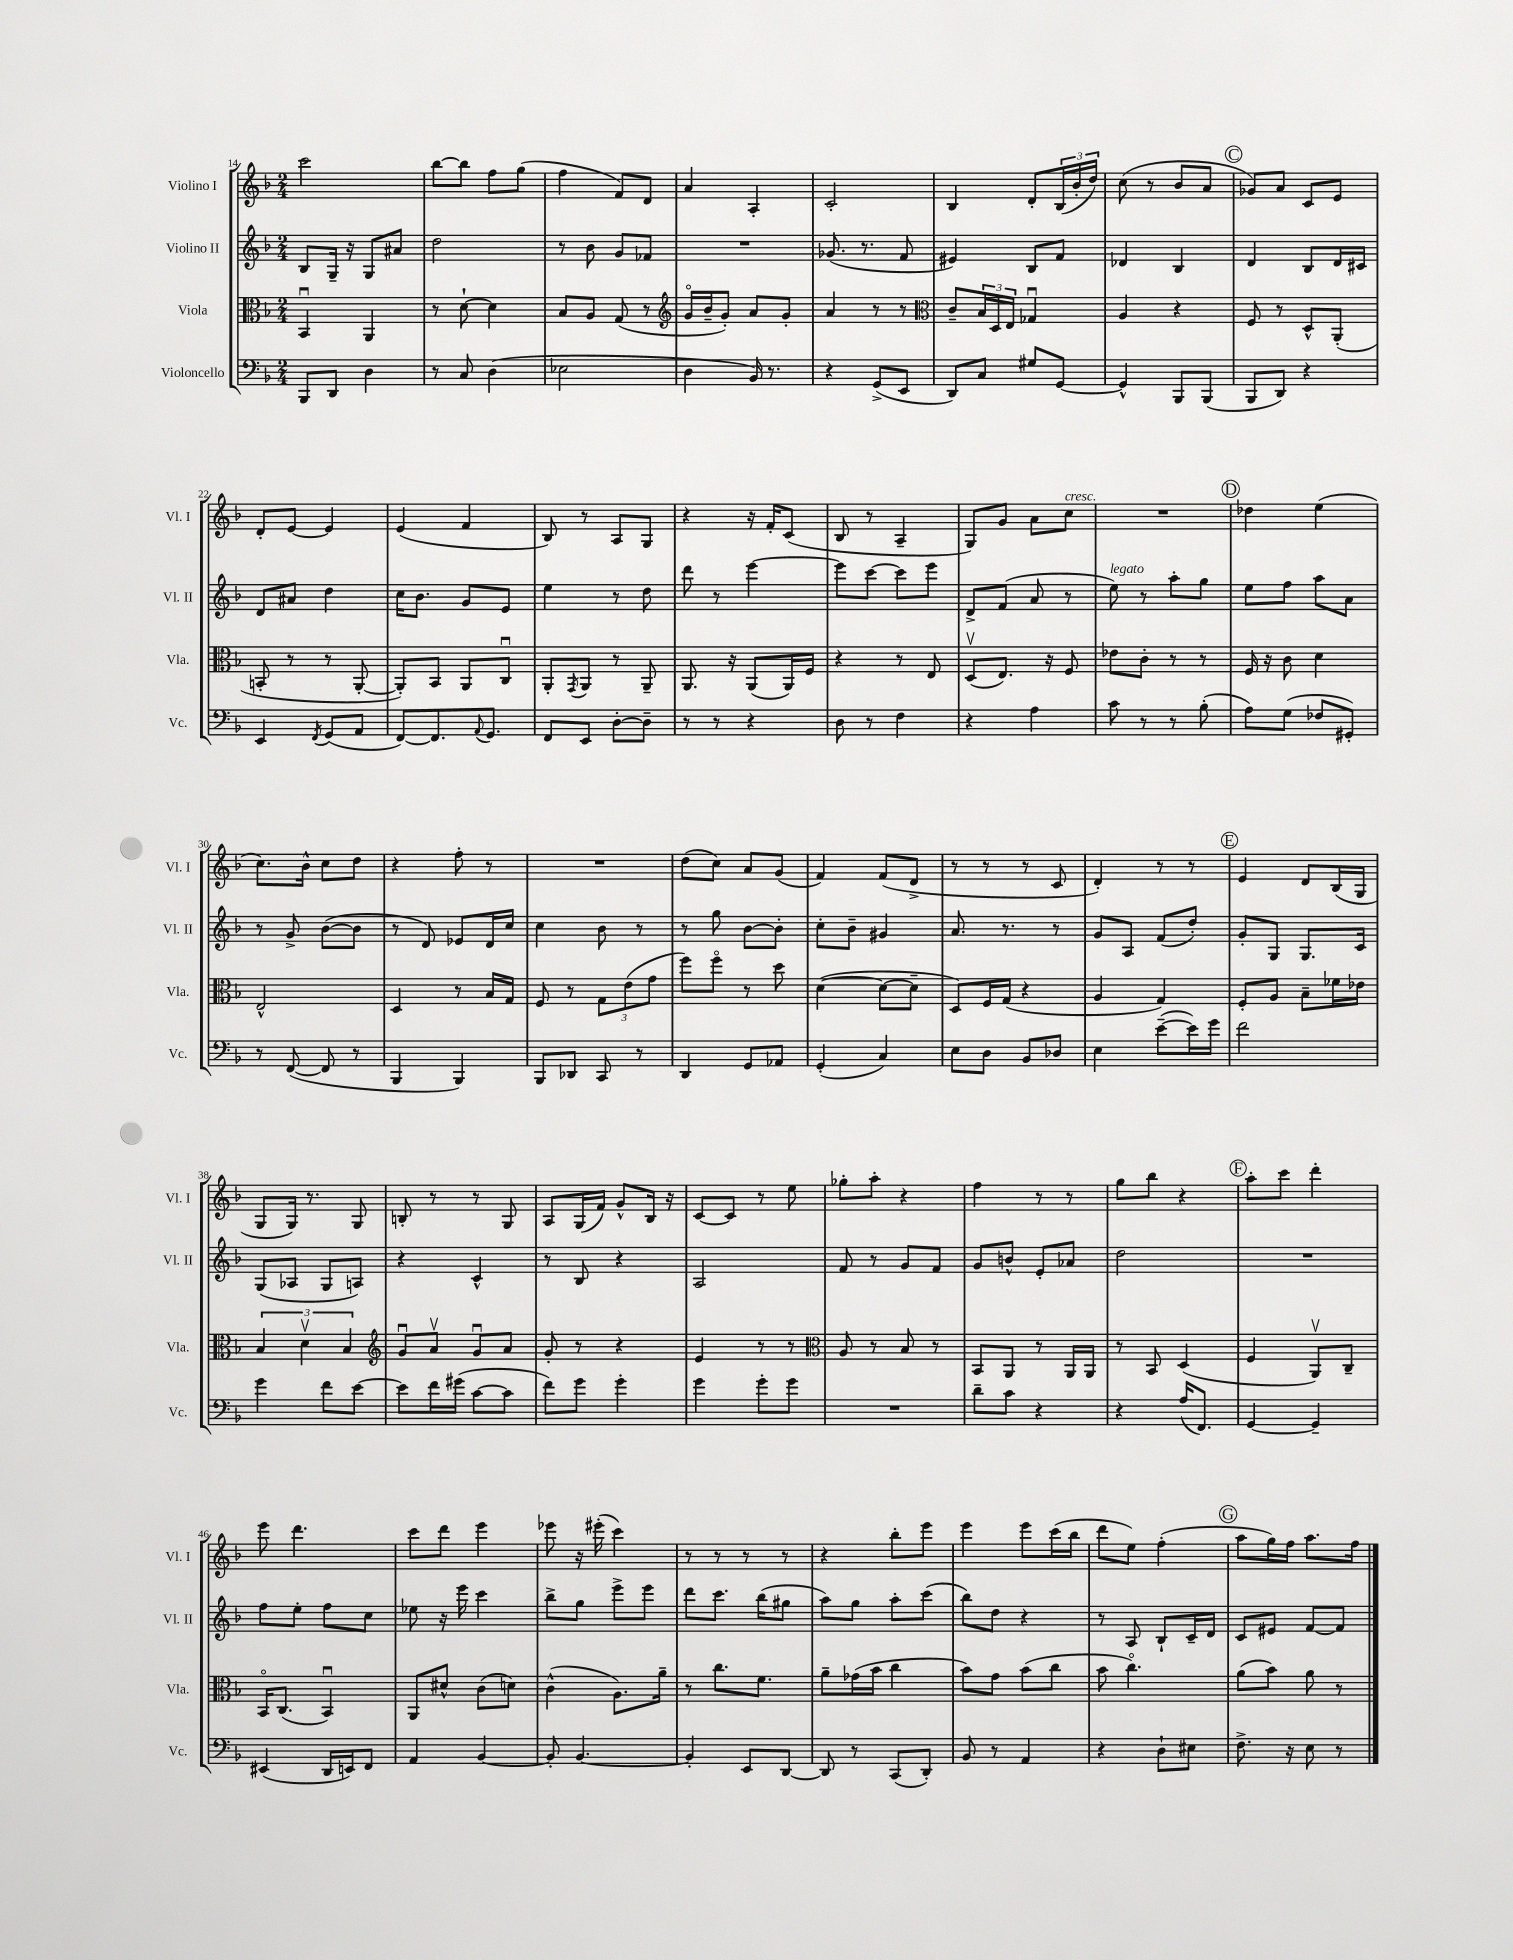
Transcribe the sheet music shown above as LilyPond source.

<<
\new StaffGroup <<
\new Staff = "s0" \with { instrumentName = "Violino I" shortInstrumentName = "Vl. I" } {
    \clef treble \key f \major \numericTimeSignature \time 2/4
    c'''2 |
    bes''8~ bes''8 f''8 g''8( |
    f''4 f'8) d'8 |
    a'4 a4-. |
    c'2-. |
    bes4 d'8-. \tuplet 3/2 { bes16( bes'16-. d''16) } |
    c''8( r8 bes'8 a'8 |
    \mark \markup { \circle "C" } ges'8) a'8 c'8 e'8 |
    d'8-. e'8~ e'4 |
    e'4( f'4 |
    bes8) r8 a8 g8 |
    r4 r16 f'16-. c'8( |
    bes8 r8 a4-- |
    g8) g'8 a'8 c''8^\markup { \italic "cresc." } |
    R2 |
    \mark \markup { \circle "D" } des''4 e''4( |
    c''8.) bes'16-^ c''8 d''8 |
    r4 f''8-. r8 |
    R2 |
    d''8( c''8) a'8 g'8( |
    f'4) f'8( d'8-> |
    r8 r8 r8 c'8 |
    d'4-.) r8 r8 |
    \mark \markup { \circle "E" } e'4 d'8 bes16( g16 |
    g8 g16) r8. g8 |
    b8-. r8 r8 g8 |
    a8 g16( f'16) g'8-^ bes16 r16 |
    c'8~ c'8 r8 e''8 |
    ges''8-. a''8-. r4 |
    f''4 r8 r8 |
    g''8 bes''8 r4 |
    \mark \markup { \circle "F" } a''8-. c'''8 d'''4-. |
    e'''8 d'''4. |
    c'''8 d'''8 e'''4 |
    ees'''8 r16 eis'''16-.( c'''4) |
    r8 r8 r8 r8 |
    r4 bes''8-. e'''8 |
    e'''4 e'''8 c'''16( bes''16 |
    d'''8 e''8) f''4-.( |
    \mark \markup { \circle "G" } a''8 g''16) f''16 a''8. f''16 \bar "|." |
}
\new Staff = "s1" \with { instrumentName = "Violino II" shortInstrumentName = "Vl. II" } {
    \clef treble \key f \major \numericTimeSignature \time 2/4
    bes8 g16-- r16 g8 ais'8 |
    d''2 |
    r8 bes'8 g'8 fes'8 |
    R2 |
    ges'8.( r8. f'8 |
    eis'4) bes8 f'8 |
    des'4 bes4 |
    \mark \markup { \circle "C" } d'4 bes8 d'16 cis'16 |
    d'8 ais'8 d''4 |
    c''16 bes'8. g'8 e'8 |
    e''4 r8 d''8 |
    d'''8 r8 e'''4~ |
    e'''8 c'''8~ c'''8 e'''8 |
    d'8-> f'8( a'8 r8 |
    e''8^\markup { \italic "legato" }) r8 a''8-. g''8 |
    \mark \markup { \circle "D" } e''8 f''8 a''8 a'8 |
    r8 g'8-> bes'8~( bes'8 |
    r8 d'8) ees'8 d'16 c''16 |
    c''4 bes'8 r8 |
    r8 g''8 bes'8~ bes'8-. |
    c''8-. bes'8-- gis'4 |
    a'8. r8. r8 |
    g'8 a8 f'8( d''8-.) |
    \mark \markup { \circle "E" } g'8-. g8 g8. c'16 |
    g8( aes8 g8 a8) |
    r4 c'4-^ |
    r8 bes8 r4 |
    a2 |
    f'8 r8 g'8 f'8 |
    g'8 b'8-^ e'8-. aes'8 |
    d''2 |
    \mark \markup { \circle "F" } R2 |
    f''8 e''8-. f''8 c''8 |
    ees''8 r16 e'''16 c'''4 |
    bes''8-> g''8 e'''8-> e'''8 |
    d'''8 c'''8. bes''16( gis''8 |
    a''8) g''8 a''8-. c'''8( |
    bes''8) d''8 r4 |
    r8 a8 bes8-! c'16-- d'16 |
    \mark \markup { \circle "G" } c'8 eis'8 f'8~ f'8 \bar "|." |
}
\new Staff = "s2" \with { instrumentName = "Viola" shortInstrumentName = "Vla." } {
    \clef alto \key f \major \numericTimeSignature \time 2/4
    bes,4\downbow a,4 |
    r8 d'8~-! d'4 |
    bes8 a8 g8( r8 |
    \clef treble g'16\flageolet bes'16-- g'8-.) a'8 g'8-. |
    a'4 r8 r8 |
    \clef alto c'8-- \tuplet 3/2 { bes16 d16 e16 } ges4\downbow |
    a4 r4 |
    \mark \markup { \circle "C" } f8 r8 d8-^ a,8-.( |
    b,8-. r8 r8 a,8~-. |
    a,8-.) bes,8 a,8 c8\downbow |
    a,8-. \acciaccatura { g,8 } a,8 r8 a,8-- |
    a,8. r16 a,8( a,16) f16 |
    r4 r8 e8 |
    d8\upbow( e8.) r16 f8 |
    ees'8 c'8-. r8 r8 |
    \mark \markup { \circle "D" } f16 r16 c'8 d'4 |
    e2-^ |
    d4 r8 bes16 g16 |
    f8 r8 \tuplet 3/2 { g8 e'8( g'8 } |
    f''8) f''8\flageolet r8 d''8 |
    d'4~( d'8~ d'8-- |
    d8) f16 g16( r4 |
    a4 g4) |
    \mark \markup { \circle "E" } f8-. a8 bes8-- fes'16 ees'16 |
    \tuplet 3/2 { bes4 d'4\upbow bes4 } |
    \clef treble g'8\downbow a'8\upbow g'8\downbow a'8 |
    g'8-. r8 r4 |
    e'4 r8 r8 |
    \clef alto a8 r8 bes8 r8 |
    bes,8 a,8 r8 a,16 a,16 |
    r8 bes,8 d4( |
    \mark \markup { \circle "F" } f4 a,8\upbow) c8-- |
    bes,16\flageolet c8.( bes,4\downbow) |
    a,8 dis'8-^ c'8( d'8) |
    c'4-^( a8.) a'16-- |
    r8 c''8. f'8. |
    a'8-- ges'16( bes'16 c''4 |
    bes'8) g'8 bes'8( c''8 |
    bes'8 c''4.\flageolet) |
    \mark \markup { \circle "G" } a'8( bes'8) a'8 r8 \bar "|." |
}
\new Staff = "s3" \with { instrumentName = "Violoncello" shortInstrumentName = "Vc." } {
    \clef bass \key f \major \numericTimeSignature \time 2/4
    bes,,8 d,8 d4 |
    r8 c8 d4( |
    ees2 |
    d4 bes,16) r8. |
    r4 g,8->( e,8 |
    d,8) c8 gis8 g,8~ |
    g,4-^ bes,,8 bes,,8( |
    \mark \markup { \circle "C" } bes,,8 d,8) r4 |
    e,4 \acciaccatura { f,8 } g,8( a,8 |
    f,8~) f,8. \appoggiatura { a,8 } g,8. |
    f,8 e,8 d8~-. d8-- |
    r8 r8 r4 |
    d8 r8 f4 |
    r4 a4 |
    c'8 r8 r8 bes8-.( |
    \mark \markup { \circle "D" } a8) g8( fes8 gis,8-.) |
    r8 f,8~( f,8 r8 |
    bes,,4 bes,,4) |
    bes,,8 des,8 c,8 r8 |
    d,4 g,8 aes,8 |
    g,4-.( c4) |
    e8 d8 bes,8 des8 |
    e4 e'8~--( e'16) g'16 |
    \mark \markup { \circle "E" } f'2 |
    g'4 f'8 e'8~ |
    e'8 f'16 gis'16( c'8~ c'8 |
    f'8) g'8 g'4-. |
    g'4 g'8-. g'8 |
    R2 |
    d'8-- c'8 r4 |
    r4 a16( f,8.) |
    \mark \markup { \circle "F" } g,4~ g,4-- |
    eis,4( d,16 e,16) f,8 |
    a,4 bes,4~ |
    bes,8-. bes,4.~ |
    bes,4-. e,8 d,8~ |
    d,8 r8 c,8( d,8-.) |
    bes,8 r8 a,4 |
    r4 d8-! eis8 |
    \mark \markup { \circle "G" } f8.-> r16 e8 r8 \bar "|." |
}
>>
>>
\layout { \context { \Score currentBarNumber = #14 } }
